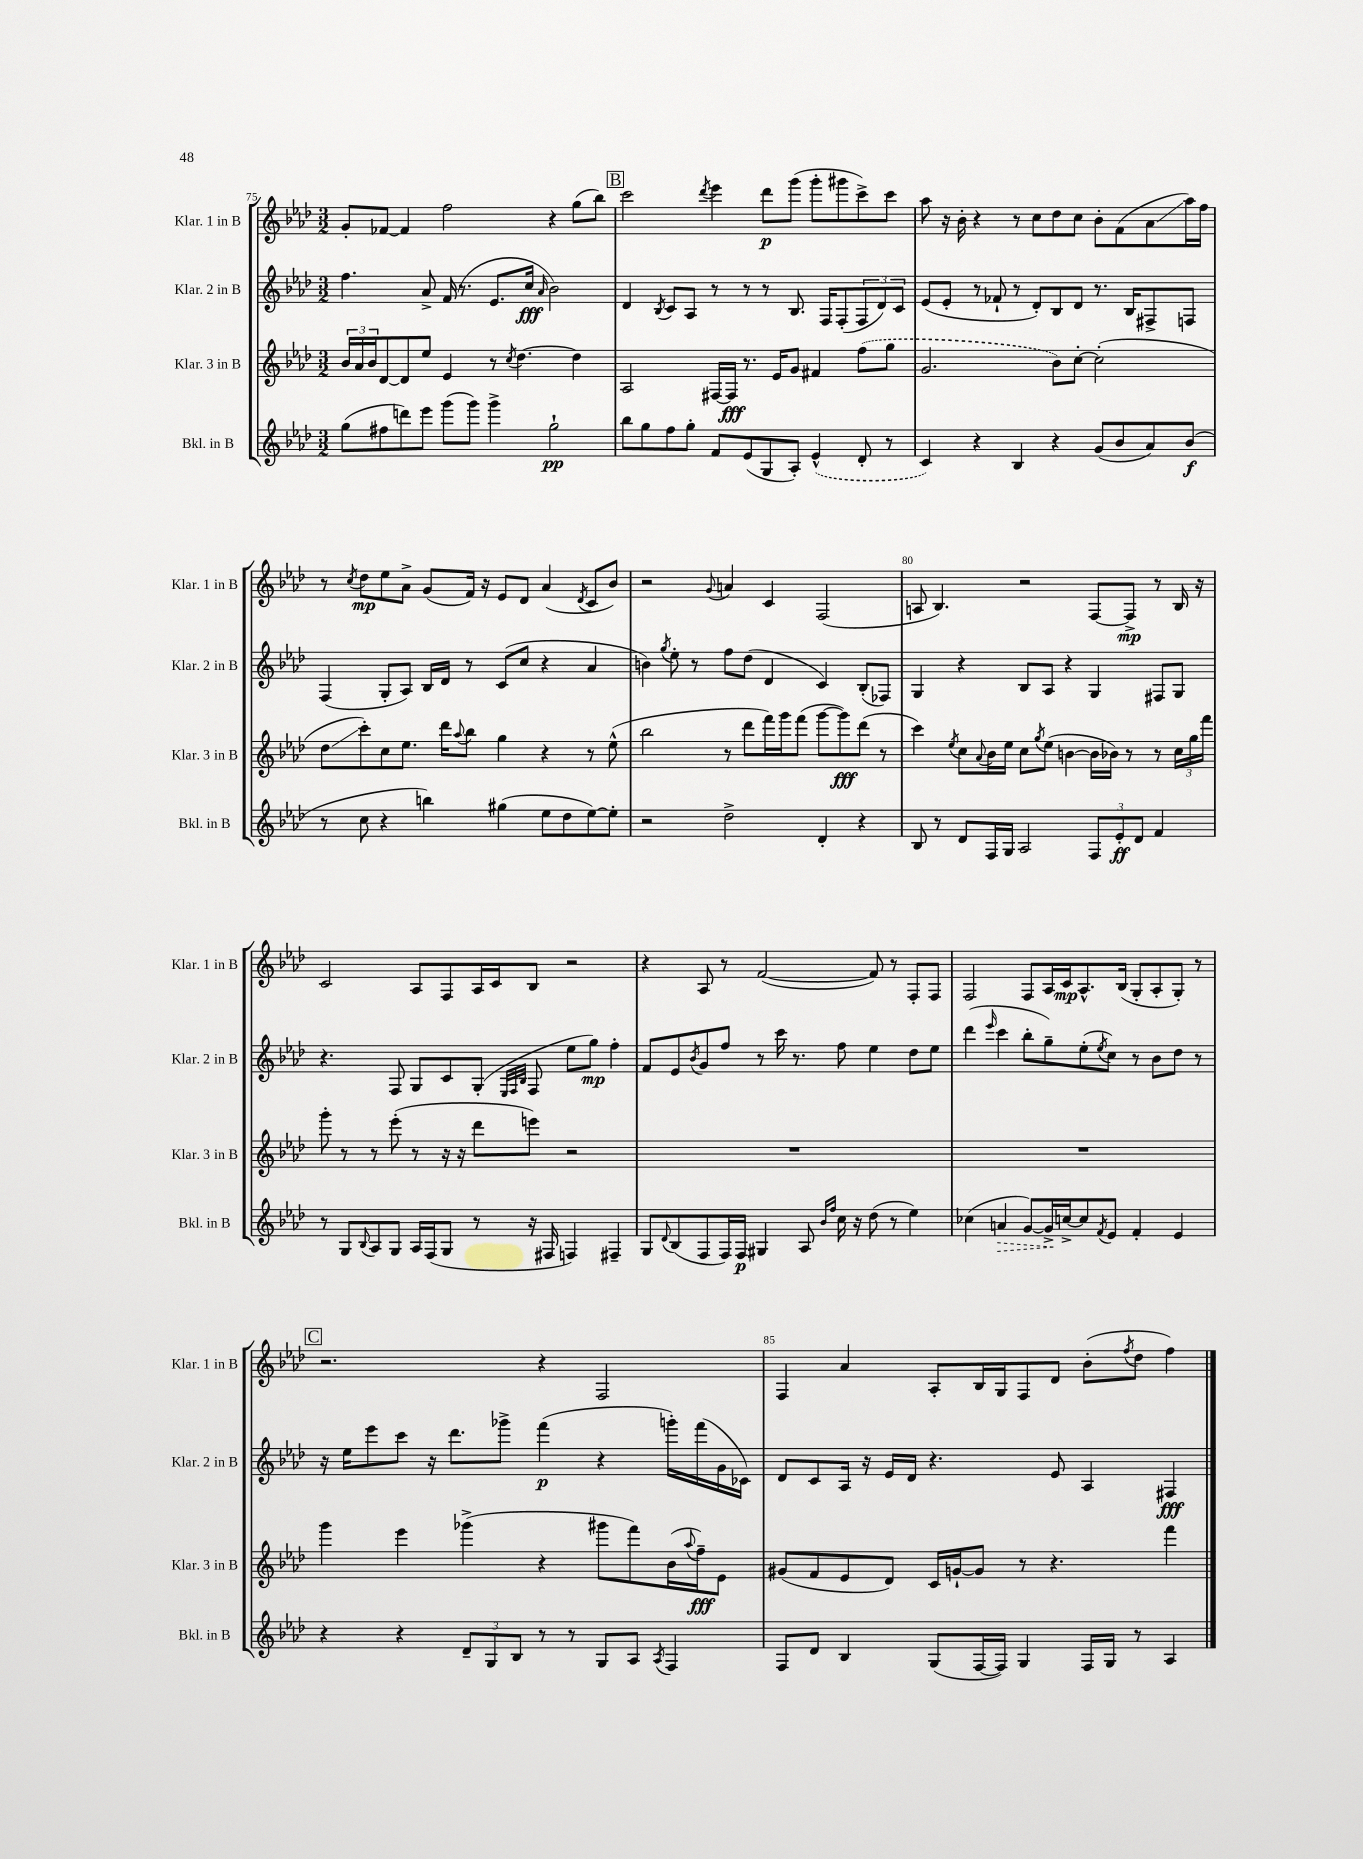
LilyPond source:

<<
\new StaffGroup <<
\new Staff = "s0" \with { instrumentName = "Klar. 1 in B" shortInstrumentName = "Klar. 1 in B" } {
    \clef treble \key aes \major \numericTimeSignature \time 3/2
    g'8-. fes'8~ fes'4 f''2 r4 g''8( bes''8) |
    \mark \markup { \box "B" } c'''2 \acciaccatura { des'''8 } ees'''4 des'''8\p g'''8( g'''8-. gis'''8 c'''8->) c'''8 |
    aes''8 r16 bes'16-. r4 r8 c''8 des''8 c''8 bes'8-. f'8( aes'8\glissando aes''16) f''16 |
    r8 \acciaccatura { c''8 } des''8\mp ees''8 aes'8-> g'8( f'16) r16 ees'8 des'8 aes'4( \acciaccatura { des'8 } c'8 bes'8) |
    r2 \appoggiatura { g'8 } a'4 c'4 f2( |
    a8 bes4.) r2 f8~ f8->\mp r8 bes16 r16 |
    c'2 aes8 f8 aes16 c'16 bes8 r2 |
    r4 aes8 r8 f'2~( f'8) r8 f8-. f8 |
    f2 f8 aes16 c'16\mp aes8.-^ bes16( g8-. aes8-. g8-.) r8 |
    \mark \markup { \box "C" } r2. r4 f2 |
    f4 aes'4 aes8-. bes16 g16 f8 des'8 bes'8-.( \acciaccatura { f''8 } des''8 f''4) \bar "|." |
}
\new Staff = "s1" \with { instrumentName = "Klar. 2 in B" shortInstrumentName = "Klar. 2 in B" } {
    \clef treble \key aes \major \numericTimeSignature \time 3/2
    f''4. aes'8-> f'16( r8. ees'8. c''16\fff \grace { aes'16 } bes'2) |
    \mark \markup { \box "B" } des'4 \acciaccatura { bes8 } c'8 aes8 r8 r8 r8 bes8. f16 f8-.( \tuplet 3/2 { f8 des'8) c'8 } |
    ees'8( ees'8-. r8 fes'8-! r8 des'8-.) bes8 des'8 r8. bes16 fis8-> f8 |
    f4( g8-. aes8) bes16 des'16 r8 c'8( c''8 r4 aes'4 |
    b'4) \acciaccatura { g''8 } ees''8-. r8 f''8 des''8( des'4 c'4) bes8-.( fes8) |
    g4 r4 bes8 aes8 r4 g4 fis8 g8 |
    r4. f8 g8 c'8 g8-.( \grace { ees32 f32 bes32 } f8 ees''8 g''8\mp) f''4-. |
    f'8 ees'8 \acciaccatura { bes'8 } g'8 f''8 r8 c'''16 r8. f''8 ees''4 des''8 ees''8 |
    des'''4( \grace { ees'''16 } c'''4 bes''8-. g''8--) ees''8-.( \acciaccatura { ees''8 } c''8) r8 bes'8 des''8 r8 |
    \mark \markup { \box "C" } r16 ees''16 ees'''8 c'''8 r16 des'''8. ges'''8-> f'''4\p( r4 g'''16-.) f'''16( g'16 ces'16) |
    des'8 c'8 aes16 r16 ees'16 des'16 r4. ees'8 aes4 fis4\fff \bar "|." |
}
\new Staff = "s2" \with { instrumentName = "Klar. 3 in B" shortInstrumentName = "Klar. 3 in B" } {
    \clef treble \key aes \major \numericTimeSignature \time 3/2
    \tuplet 3/2 { bes'16 aes'16 bes'16 } des'8~ des'8 ees''8 ees'4 r8 \acciaccatura { c''8 } des''4.~ des''4 |
    \mark \markup { \box "B" } aes2 fis16~ fis16\fff r8. ees'16 g'8 fis'4 \once \slurDashed f''8( g''8 |
    g'2. bes'8) c''8~-. c''2-.( |
    des''8\glissando c'''8-.) c''8 ees''8. des'''16 \appoggiatura { aes''8 } bes''8 g''4 r4 r8 ees''8-^( |
    bes''2 r8 des'''8 f'''16) g'''16 f'''8( g'''8~ g'''8\fff) des'''8( r8 |
    c'''4) \acciaccatura { ees''8 } c''8 \appoggiatura { aes'8 } bes'16 ees''16 c''8 \acciaccatura { g''8 } ees''8( b'4~ b'16 bes'16) r8 r8 \tuplet 3/2 { c''16 g''16 f'''16 } |
    g'''8-. r8 r8 ees'''8-.( r8 r16 r16 des'''8 e'''8) r2 |
    R1. |
    R1. |
    \mark \markup { \box "C" } g'''4 ees'''4 ges'''4->( r4 gis'''8 f'''8) bes'16( \appoggiatura { aes''8 } f''16--\fff) ees'8 |
    gis'8( f'8 ees'8 des'8) c'16 g'16~-! g'8 r8 r4. f'''4 \bar "|." |
}
\new Staff = "s3" \with { instrumentName = "Bkl. in B" shortInstrumentName = "Bkl. in B" } {
    \clef treble \key aes \major \numericTimeSignature \time 3/2
    g''8( fis''8 d'''8) ees'''8 g'''8( g'''8) g'''4-> g''2-!\pp |
    \mark \markup { \box "B" } bes''8 g''8 f''8 g''8-. f'8 ees'8( g8 aes8-.) \once \slurDashed ees'4-^( des'8-. r8 |
    c'4) r4 bes4 r4 g'8( bes'8 aes'8) bes'8\f( |
    r8 c''8 r4 b''4) gis''4( ees''8 des''8 ees''8~) ees''8-. |
    r2 des''2-> des'4-. r4 |
    bes8 r8 des'8 f16 g16 aes2 \tuplet 3/2 { f8 ees'8-.\ff des'8 } f'4 |
    r8 g8 \appoggiatura { bes8 } aes8 g8 aes16 f16( g8 r8 r16 fis16 f4) fis4-- |
    g8 \appoggiatura { des'8 } bes8( f8 f16) f16\p gis4 aes8 \grace { bes'16 f''16 } c''16 r16 des''8( r8 ees''4) |
    ces''4( \once \override Hairpin.style = #'dashed-line a'4\> g'8~) g'16->\! c''16~-> c''8 \acciaccatura { f'8 } ees'8 f'4-. ees'4 |
    \mark \markup { \box "C" } r4 r4 \tuplet 3/2 { des'8-- g8 bes8 } r8 r8 g8 aes8 \acciaccatura { aes8 } f4 |
    f8 des'8 bes4 g8( f16~ f16) g4 f16 g16 r8 aes4 \bar "|." |
}
>>
>>
\layout { \context { \Score currentBarNumber = #75 \override BarNumber.break-visibility = ##(#f #t #t) barNumberVisibility = #(every-nth-bar-number-visible 5) } }
